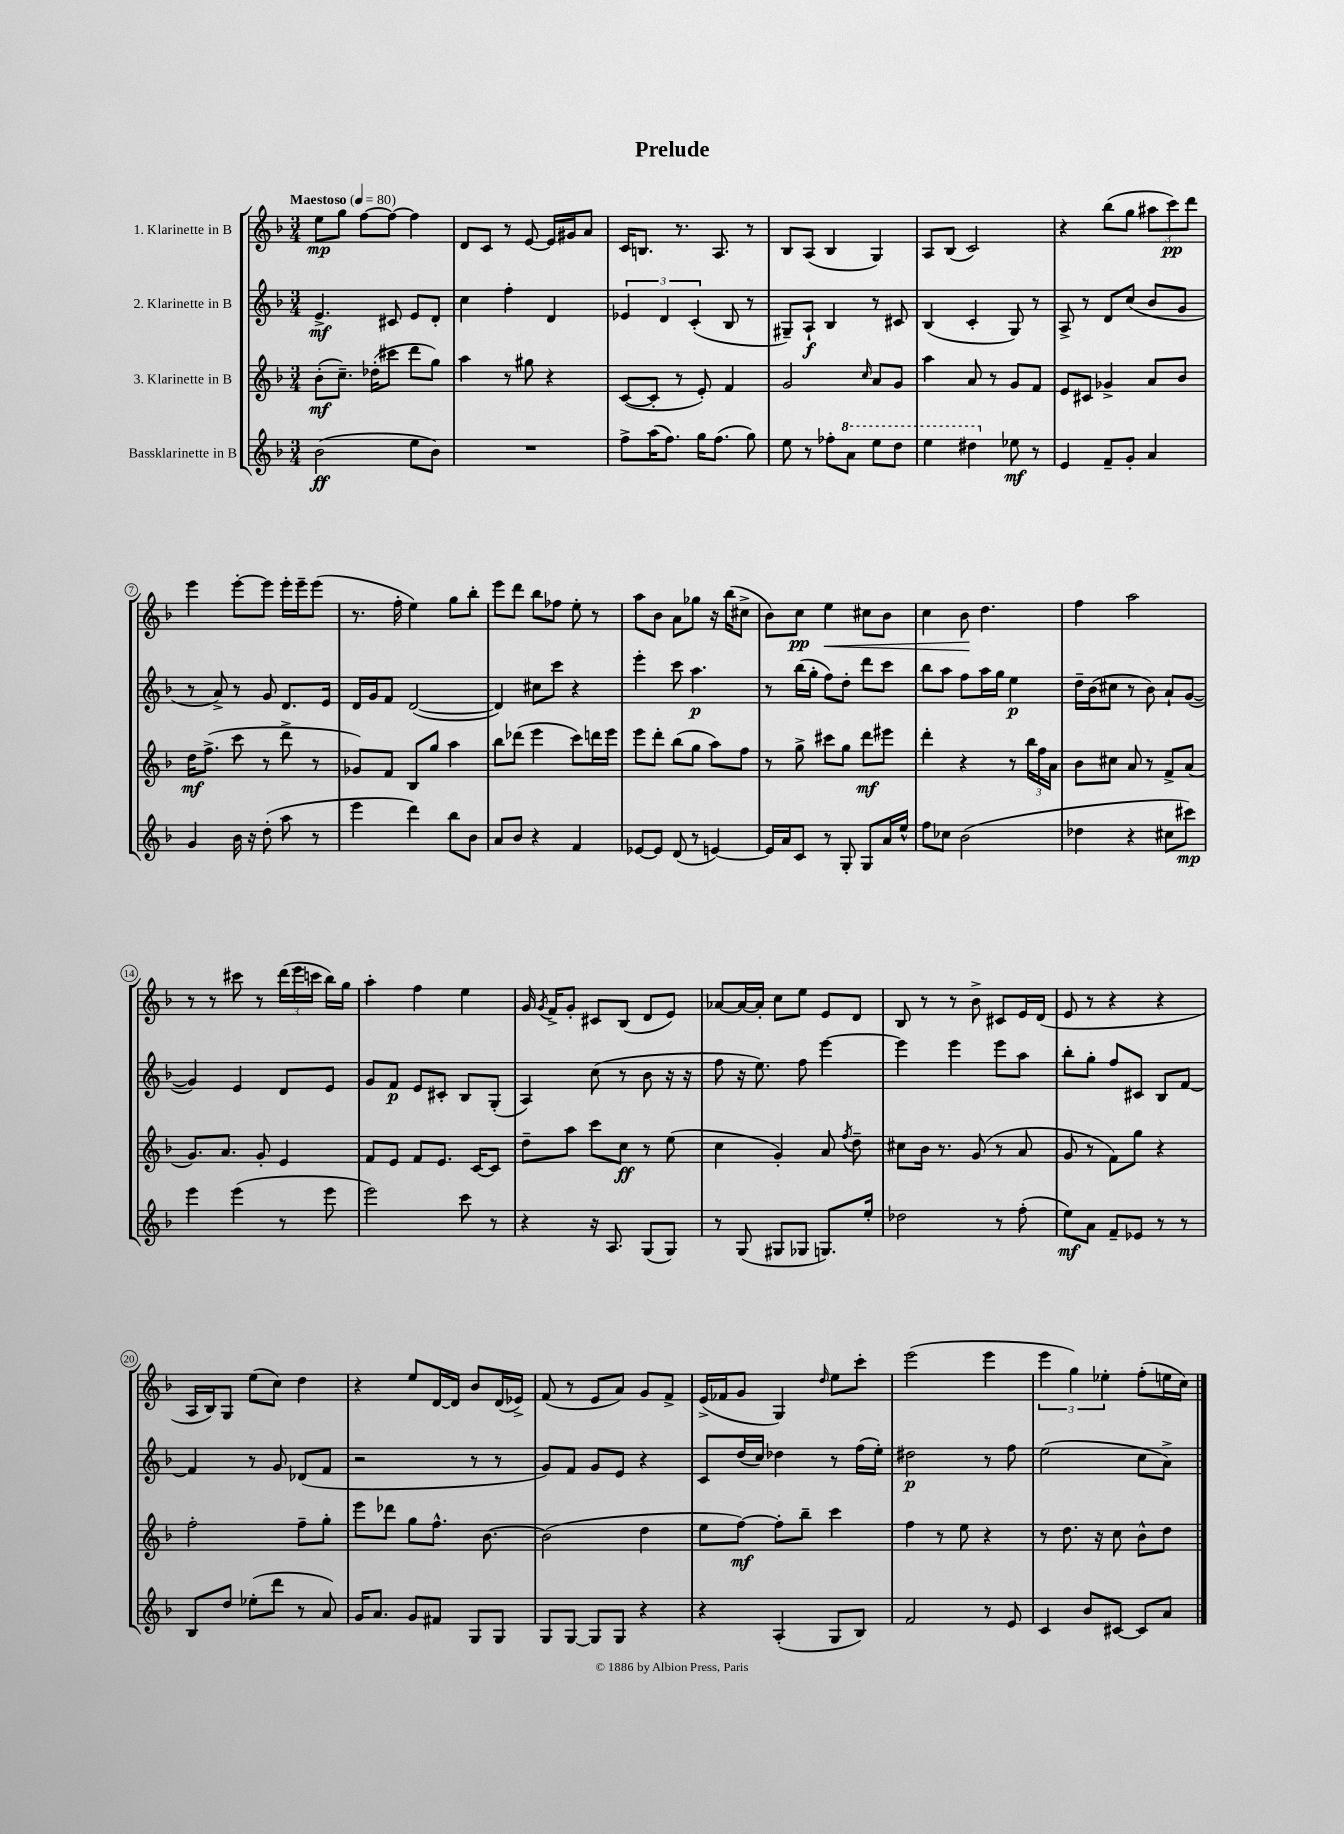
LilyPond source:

\header { title = "Prelude" }
<<
\new StaffGroup <<
\new Staff = "s0" \with { instrumentName = "1. Klarinette in B" } {
    \clef treble \key f \major \numericTimeSignature \time 3/4 \tempo "Maestoso" 4 = 80
    \autoBeamOff e''8[\mp g''8] f''8[~ f''8]~ f''4 |
    d'8[ c'8] r8 e'8~ e'16[ gis'16 a'8] |
    c'16[ b8.] r8. a8. r8 |
    bes8[ a8]( bes4 g4) |
    a8[ bes8]( c'2) |
    r4 bes''8[( g''8] \tuplet 3/2 { ais''8[ c'''8\pp) d'''8] } |
    e'''4 e'''8[~-. e'''8] e'''16[-. e'''16-- e'''8]( |
    r8. f''16-. e''4) g''8[ bes''8]-. |
    e'''8[ d'''8] bes''8[ fes''8] e''8-. r8 |
    a''8[ bes'8] a'8[ ges''8] r16 bes''16[( cis''8]-> |
    bes'8[) c''8]\pp e''4\< cis''8[ bes'8] |
    c''4 bes'8\! d''4. |
    f''4 a''2 |
    r8 r8 cis'''8 r8 \tuplet 3/2 { d'''16[( e'''16 c'''16] } bes''16[) g''16] |
    a''4-. f''4 e''4 |
    g'16 \acciaccatura { g'8 } f'16[-> g'8]-. cis'8[ bes8]( d'8[ e'8]) |
    aes'8[~ aes'16~ aes'16]-. c''8[ e''8] e'8[ d'8] |
    bes8 r8 r8 bes'8-> cis'8[ e'16 d'16]( |
    e'8 r8 r4 r4 |
    a16[ bes16) g8] e''8[( c''8]) d''4 |
    r4 e''8[ d'16~ d'16] bes'8[ d'16( ees'16]->) |
    f'8( r8 e'8[ a'8]) g'8[ f'8]-> |
    e'16[->( fes'16 g'8] g4) \grace { d''16 } e''8[ c'''8]-. |
    e'''2( e'''4 |
    \tuplet 3/2 { e'''4 g''4) ees''4-. } f''8[-.( e''16 c''16]) \bar "|." |
}
\new Staff = "s1" \with { instrumentName = "2. Klarinette in B" } {
    \clef treble \key f \major \numericTimeSignature \time 3/4
    \autoBeamOff e'4.->\mf cis'8 e'8[ d'8]-. |
    c''4 f''4-. d'4 |
    \tuplet 3/2 { ees'4 d'4 c'4-.( } bes8 r8 |
    gis8[--) a8]-!\f bes4 r8 cis'8 |
    bes4( c'4-. g8) r8 |
    a8-> r8 d'8[ c''8]( bes'8[ g'8] |
    r8 a'8->) r8 g'8 d'8.[ e'16] |
    d'16[ g'16 f'8] d'2~( |
    d'4) cis''8[ c'''8] r4 |
    e'''4-. c'''8 a''4.\p |
    r8 bes''16[( g''16]-. f''8[) d''8]-. d'''8[ c'''8] |
    bes''8[ a''8] f''8[ a''16 g''16] e''4\p |
    d''16[-- bes'16( cis''8] r8 bes'8) a'8[-! g'8]~( |
    g'4) e'4 d'8[ e'8] |
    g'8[ f'8]\p e'8[ cis'8]-. bes8[ g8]-.( |
    a4) c''8( r8 bes'8 r16 r16 |
    f''8 r16 e''8.) f''8 e'''4~ |
    e'''4 e'''4 e'''8[ a''8] |
    bes''8[-. g''8]-. f''8[ cis'8] bes8[ f'8]~ |
    f'4 r8 g'8 des'8[( f'8] |
    r2 r8 r8 |
    g'8[) f'8] g'8[ e'8] r4 |
    c'8[ d''16( c''16]) des''4 r8 f''16[( e''16]-.) |
    dis''2\p r8 f''8 |
    e''2( c''8[ a'8]->) \bar "|." |
}
\new Staff = "s2" \with { instrumentName = "3. Klarinette in B" } {
    \clef treble \key f \major \numericTimeSignature \time 3/4
    \autoBeamOff bes'8[-.\mf( c''8.]--) des''16[-.( cis'''8] d'''8[ g''8]) |
    a''4 r8 gis''8 r4 |
    c'8[~( c'8]-. r8 e'8-.) f'4 |
    g'2 \grace { c''16 } a'8[ g'8] |
    a''4 a'8 r8 g'8[ f'8] |
    e'8[ cis'8] ges'4-> a'8[ bes'8] |
    d''16[\mf f''8.]->( c'''8 r8 d'''8-> r8 |
    ges'8[) f'8] bes8[ g''8] a''4 |
    bes''8[ des'''8]( e'''4 c'''8[) d'''16 e'''16] |
    e'''8[ d'''8]-. bes''8[( g''8] a''8[) f''8] |
    r8 g''8-> cis'''8[ g''8] d'''8[\mf eis'''8] |
    d'''4-. r4 r8 \tuplet 3/2 { bes''16[ f''16 a'16] } |
    bes'8[ cis''8] a'8 r8 f'8[-> a'8]( |
    g'8.[) a'8.] g'8-. e'4 |
    f'8[ e'8] f'8[ e'8.] c'16[~ c'8] |
    d''8[-- a''8] c'''8[ c''8]\ff r8 e''8( |
    c''4 g'4-.) a'8 \acciaccatura { f''8 } d''8-- |
    cis''8[ bes'16] r8. g'8( r8 a'8 |
    g'8 r8 f'8[) g''8] r4 |
    f''2-. f''8[-- g''8]-. |
    e'''8[ des'''8] g''8[ f''8.]-^ bes'8.~ |
    bes'2( d''4 |
    e''8[ f''8]~\mf) f''8[-. bes''8]-- c'''4 |
    f''4 r8 e''8 r4 |
    r8 d''8. r16 c''8 bes'8[-^ d''8] \bar "|." |
}
\new Staff = "s3" \with { instrumentName = "Bassklarinette in B" } {
    \clef treble \key f \major \numericTimeSignature \time 3/4
    \autoBeamOff bes'2\ff( e''8[ bes'8]) |
    R2. |
    f''8[-> a''16( f''8.]) g''16[ f''8.]( g''8) |
    e''8 r8 fes''8[-. \ottava #1 a''8] e'''8[ d'''8] |
    e'''4 dis'''4 \ottava #0 ees''8\mf r8 |
    e'4 f'8[-- g'8]-. a'4 |
    g'4 bes'16 r16 d''8-.( a''8 r8 |
    e'''4 d'''4) bes''8[ bes'8] |
    a'8[ bes'8] r4 f'4 |
    ees'8[~ ees'8] d'8( r8 e'4~) |
    e'16[ a'16 c'8] r8 g8-. g8[ a'16 e''16]-^ |
    f''8[ ces''8] bes'2( |
    des''4 r4 cis''8[ cis'''8]\mp) |
    e'''4 e'''4( r8 e'''8 |
    e'''2) c'''8 r8 |
    r4 r16 a8. g8[( g8]) |
    r8 g8( gis8[ ges8] g8.[) e''16]-. |
    des''2 r8 f''8-.( |
    e''8[\mf) a'8] f'8[-- ees'8] r8 r8 |
    bes8[ d''8] ees''8[-.( d'''8] r8 a'8) |
    g'16[ a'8.] g'8[ fis'8] g8[ g8] |
    g8[ g8]~ g8[ g8] r4 |
    r4 a4-.( g8[ bes8]) |
    f'2 r8 e'8 |
    c'4 bes'8[ cis'8]~ cis'8[ a'8] \bar "|." |
}
>>
>>
\layout { \context { \Score \override BarNumber.stencil = #(make-stencil-circler 0.1 0.3 ly:text-interface::print) } }
